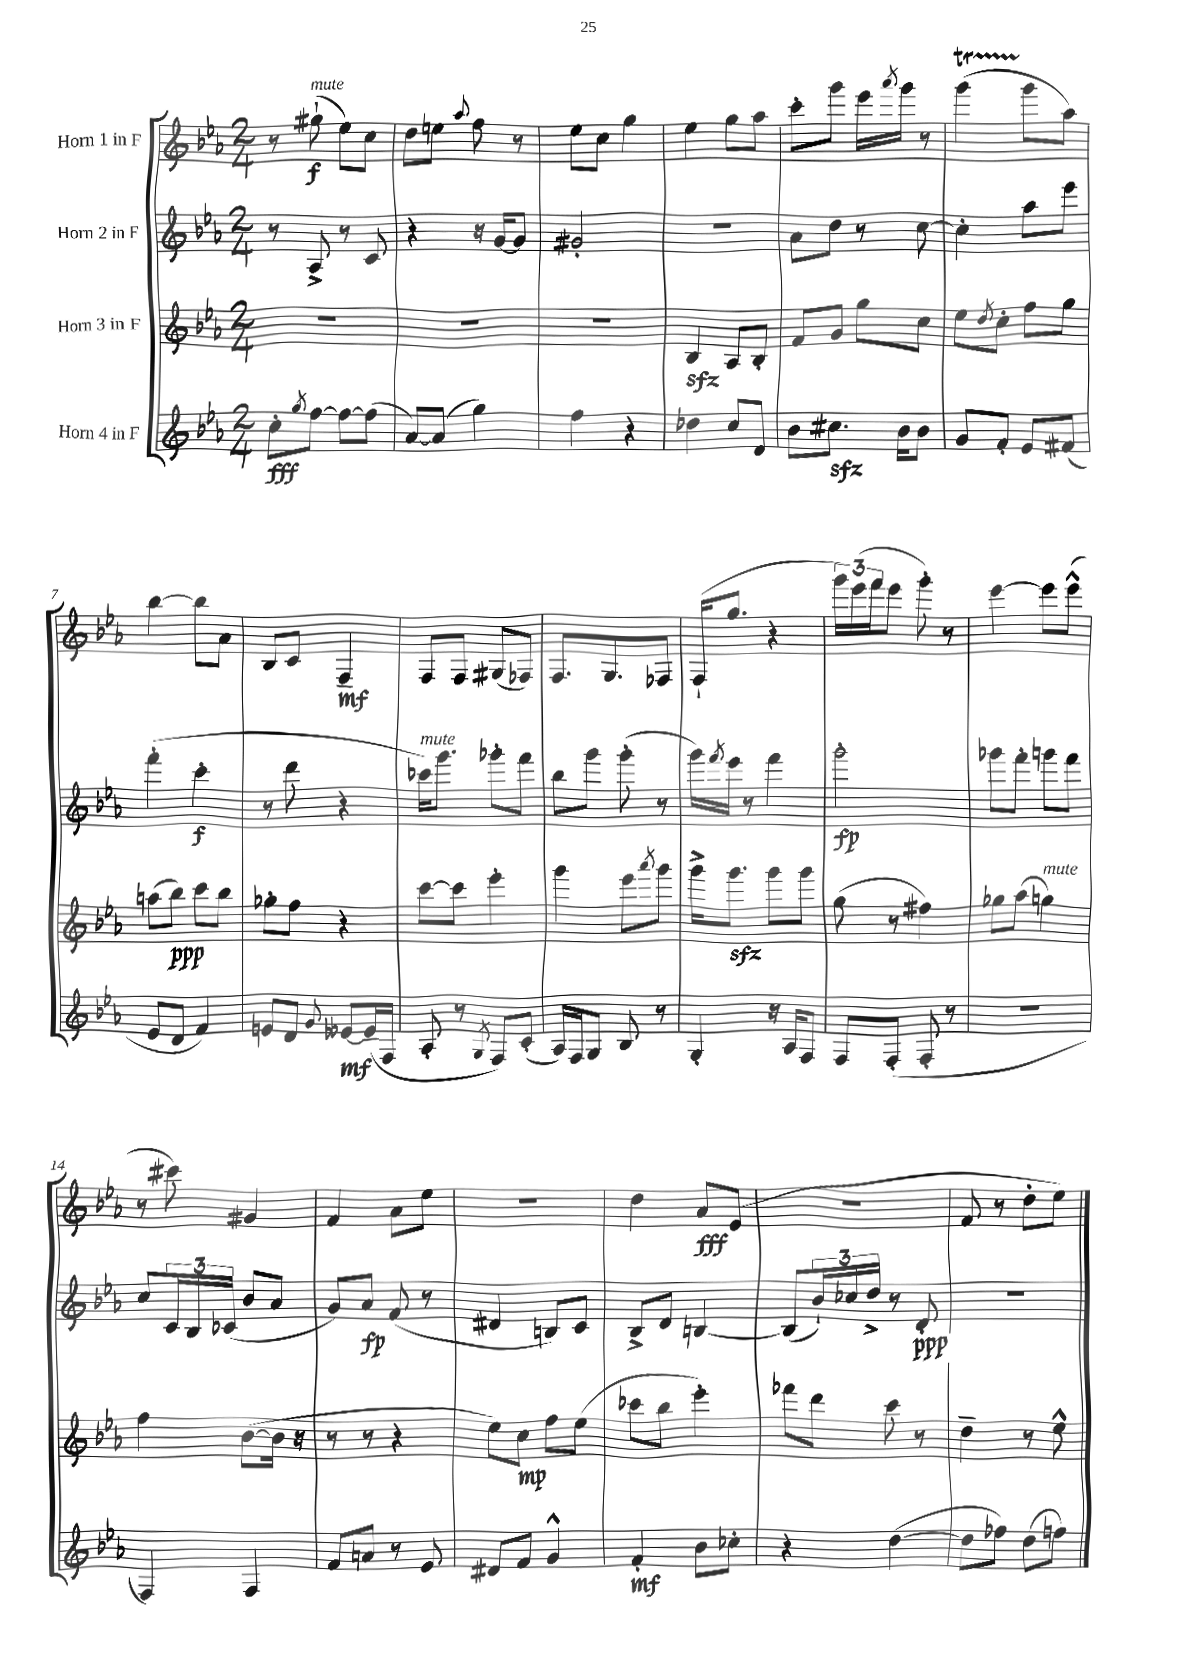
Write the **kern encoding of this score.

**kern	**kern	**kern	**kern
*staff4	*staff3	*staff2	*staff1
*clefG2	*clefG2	*clefG2	*clefG2
*k[b-e-a-]	*k[b-e-a-]	*k[b-e-a-]	*k[b-e-a-]
*M2/4	*M2/4	*M2/4	*M2/4
8cc'	2r	8r	8r
8qgg	.	.	.
[8ff	.	8A-^	(8gg#`
8ff_	.	8r	8ee-)
(8ff]	.	8c	8cc
=	=	=	=
[8a-)	2r	4r	8dd
(8a-]	.	.	8ee
.	.	.	8qqaa-
4gg)	.	16r	8ff
.	.	[16g	.
.	.	8g]	8r
=	=	=	=
4ff	2r	2g#'	8ee-
.	.	.	8cc
4r	.	.	4gg
=	=	=	=
4dd-	4B-	2r	4ee-
8cc	8A-	.	8gg
8d	8B-'	.	8aa-
=	=	=	=
8b-	8f	8a-	8ccc'
8.cc#	8g	8dd	8ggg
.	8gg	8r	16eee-
.	.	.	8qaaa-
16b-	.	.	16ggg
8b-	8cc	[8cc	8r
=	=	=	=
8g	8ee-	4cc']	(4ggg
.	8qdd	.	.
8f'	8cc'	.	.
8e-	8ff	8aa-	8ggg
(8f#	8gg	8eee-	8aa-)
=	=	=	=
8e-	(8aa	(4fff'	[4bb-
8d	8bb-)	.	.
4f)	8ccc	4ccc'	8bb-]
.	8bb-	.	8a-
=	=	=	=
8e	8gg-'	8r	8B-
8d	8ff	8ddd	8c
8qqg	.	.	.
[8e--	4r	4r	4F~
(16e--~]	.	.	.
16F	.	.	.
=	=	=	=
8A-'	[8ccc	16ccc-)	8F
.	.	8.ggg	.
8r	8ccc]	.	8F
8qG	.	.	.
8F)	4eee-'	8ggg-'	(8G#
(8c'	.	8fff	8F-)
=	=	=	=
16A-)	4ggg	8bb-	8.F
16F	.	.	.
8G	.	8ggg	.
.	.	.	8.G
8B-	8eee-	(8ggg'	.
.	8qaaa-	.	.
8r	8ggg	8r	8F-
=	=	=	=
4G'	16ggg^	16ggg)	(16F`
.	.	8qfff	.
.	8.ggg	16eee-	8.gg
.	.	8r	.
16r	8ggg	4fff	4r
16A-	.	.	.
8F	8ggg	.	.
=	=	=	=
8F	(8gg	2ggg'	24ggg)
.	.	.	(24eee-
.	.	.	24fff
(8F'	8r	.	8eee-
8F'	4ff#)	.	8ggg')
8r	.	.	8r
=	=	=	=
2r	8gg-	8ggg-	[4eee-
.	(8aa-	8fff'	.
.	4gg)	8ggg	8eee-]
.	.	8fff	(8eee-^^
=	=	=	=
4F)	4ff	8cc	8r
.	.	24c	8ccc#)
.	.	24B-	.
.	.	(24c-	.
4F	([8b-	8b-	4g#
.	16b-]	8a-	.
.	16r	.	.
=	=	=	=
8f	8r	8g)	4f
8a	8r	8a-	.
8r	4r	(8f	8a-
8e-	.	8r	8ee-
=	=	=	=
8d#	8ee-)	4d#	2r
8f	8cc	.	.
4g^^	8ff	8B)	.
.	(8ee-	8c	.
=	=	=	=
4f'	8ccc-	8B-^	4dd
.	8bb-	8d	.
8b-	4eee-')	[4B	8a-
8cc-'	.	.	(8e-
=	=	=	=
4r	8fff-	(8B]	2r
.	8ddd	24b-`)	.
.	.	24cc-	.
.	.	24dd^	.
([4dd	8ccc	8r	.
.	8r	8d'	.
=	=	=	=
8dd]	4dd~	2r	8f
8ff-)	.	.	8r
(8dd	8r	.	8dd'
8ff)	8ee-^^	.	8ee-)
==	==	==	==
*-	*-	*-	*-
